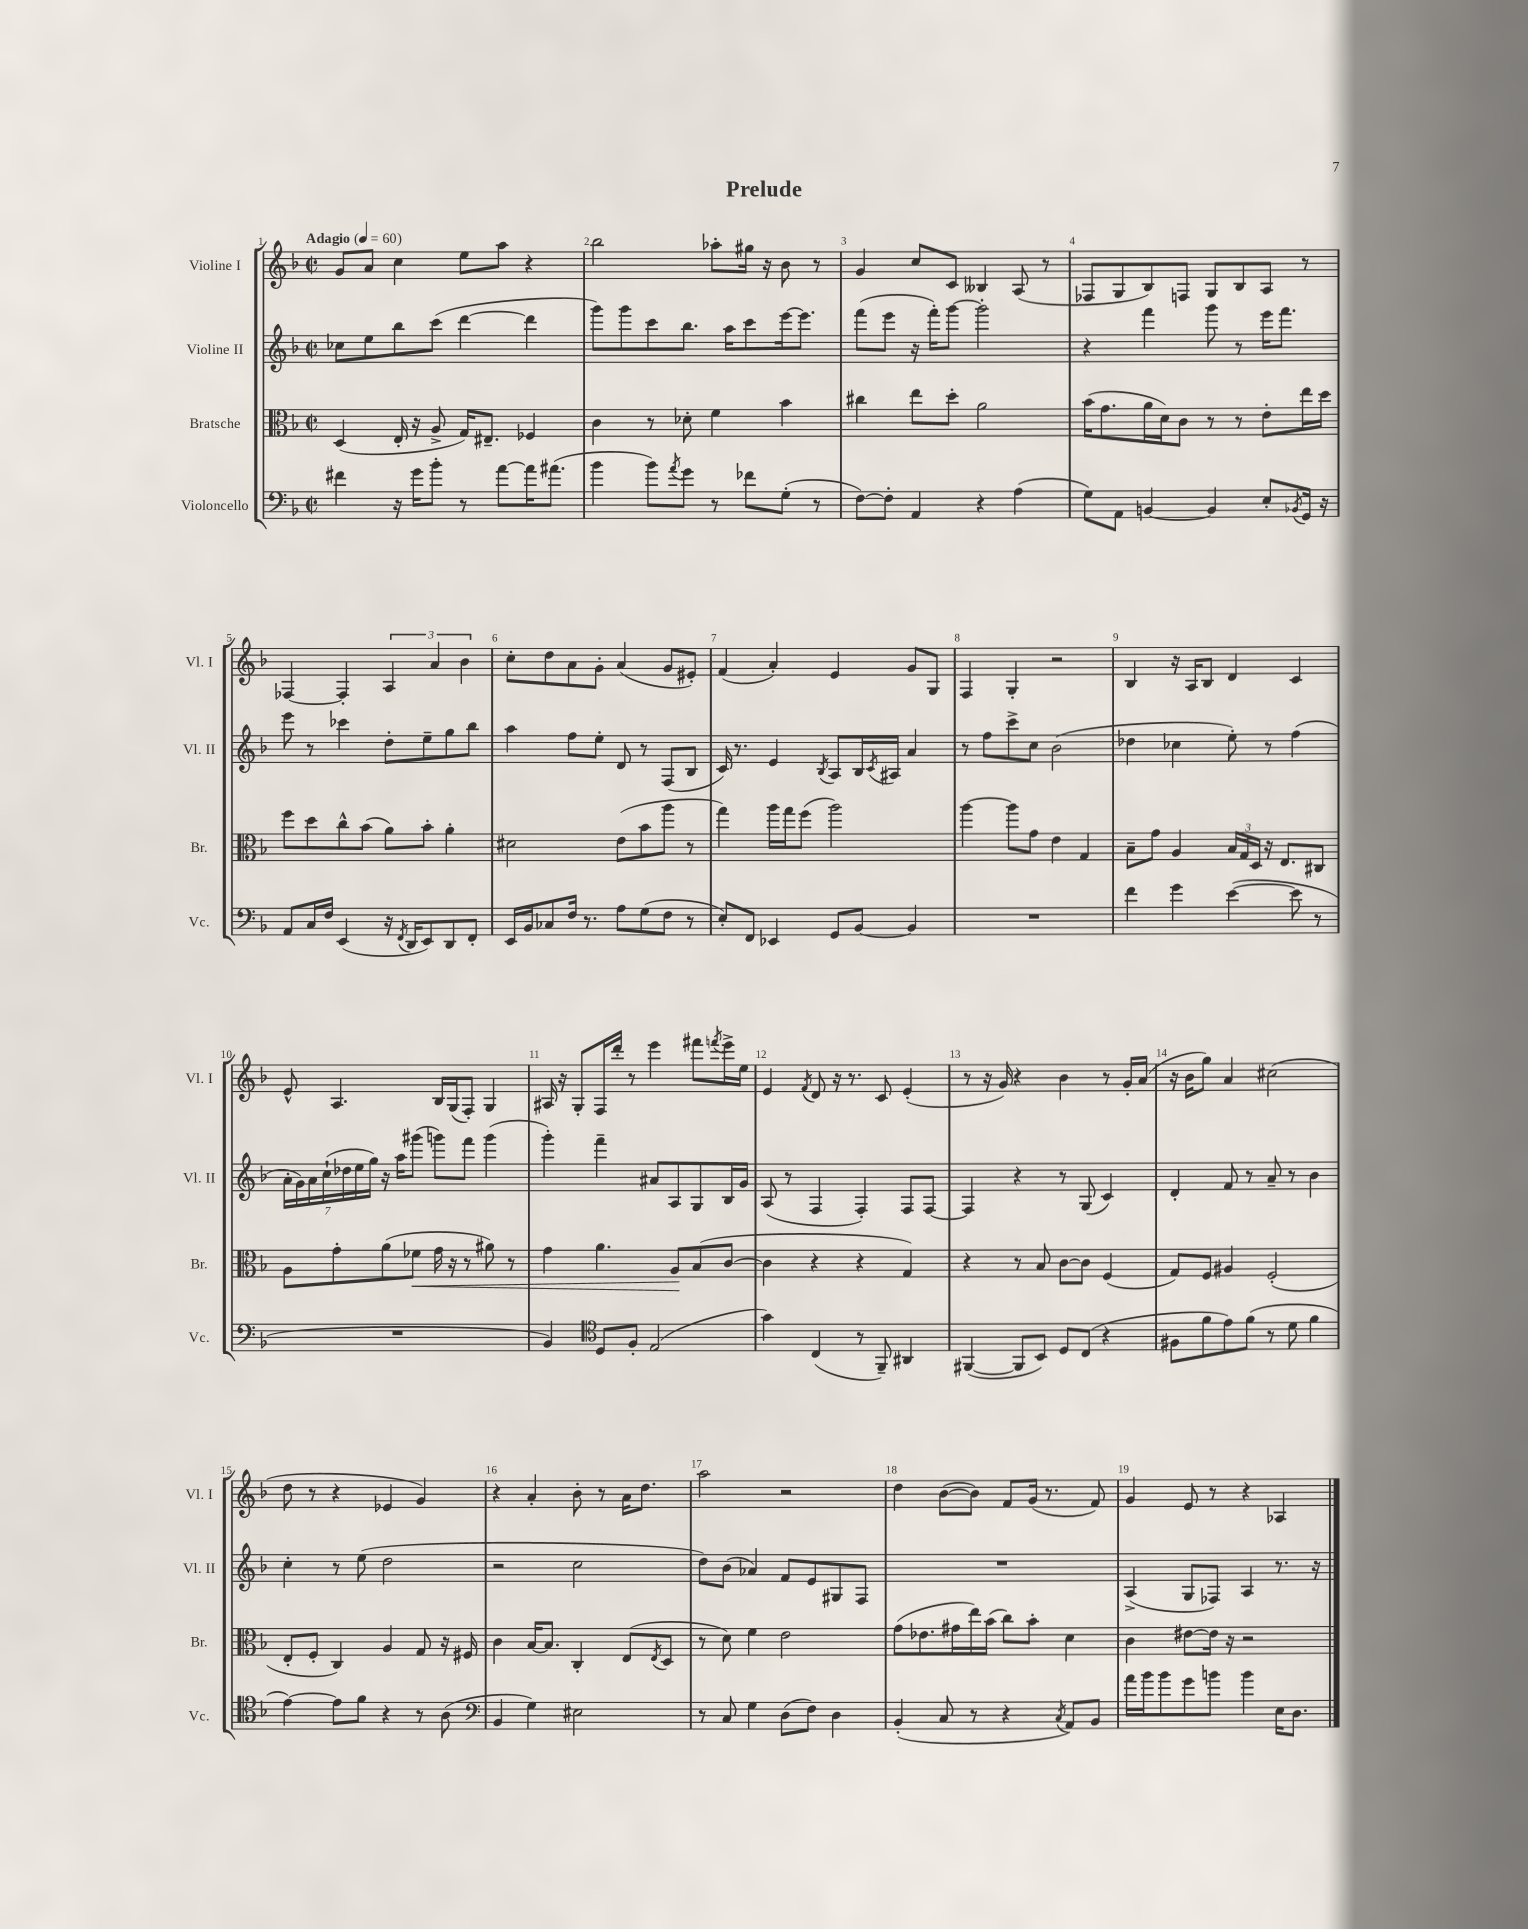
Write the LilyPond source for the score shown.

\header { title = "Prelude" }
<<
\new StaffGroup <<
\new Staff = "s0" \with { instrumentName = "Violine I" shortInstrumentName = "Vl. I" } {
    \clef treble \key f \major \defaultTimeSignature \time 2/2 \tempo "Adagio" 4 = 60
    g'8 a'8 c''4 e''8 a''8 r4 |
    bes''2 aes''8-. gis''16 r16 bes'8 r8 |
    g'4 c''8 c'8 beses4 a8( r8 |
    fes8 g8 bes8) f8 g8 bes8 a8 r8 |
    fes4~ fes4-. \tuplet 3/2 { a4 a'4 bes'4 } |
    c''8-. d''8 a'8 g'8-. a'4( g'8 eis'8-.) |
    f'4( a'4-.) e'4 g'8 g8 |
    f4 g4-. r2 |
    bes4 r16 a16 bes8 d'4 c'4 |
    e'8-^ a4. bes16 g16( f8-.) g4 |
    ais16 r16 g8-. f16 d'''16-. r8 e'''4 fis'''8 \acciaccatura { f'''8 } e'''16-> e''16 |
    e'4 \acciaccatura { f'8 } d'8 r16 r8. c'8 e'4-.( |
    r8 r16 g'16) r4 bes'4 r8 g'16-. a'16( |
    r16 bes'16 g''8) a'4 cis''2( |
    d''8 r8 r4 ees'4 g'4) |
    r4 a'4-. bes'8-. r8 a'16 d''8. |
    a''2 r2 |
    d''4 bes'8~( bes'8) f'8 g'16( r8. f'8) |
    g'4 e'8 r8 r4 aes4 \bar "|." |
}
\new Staff = "s1" \with { instrumentName = "Violine II" shortInstrumentName = "Vl. II" } {
    \clef treble \key f \major \defaultTimeSignature \time 2/2
    ces''8 e''8 bes''8 c'''8( d'''4~ d'''4 |
    g'''8) g'''8 c'''8 bes''8. a''16 c'''8 e'''16~ e'''8. |
    f'''8( e'''8 r16 f'''16-.) g'''8~ g'''2-. |
    r4 f'''4 g'''8 r8 e'''16 f'''8. |
    e'''8 r8 ces'''4 d''8-. e''8-- g''8 bes''8 |
    a''4 f''8 e''8-. d'8 r8 f8( bes8 |
    c'16) r8. e'4 \acciaccatura { bes8 } a8 bes16 \acciaccatura { c'8 } ais16 a'4 |
    r8 f''8 c'''8-> c''8 bes'2( |
    des''4 ces''4 e''8-.) r8 f''4( |
    \tuplet 7/4 { a'16-. g'16) a'16 c''16-!( des''16 e''16 g''16) } r16 a''16 gis'''8( g'''8) f'''8 g'''4( |
    g'''4-.) f'''4-- ais'8 a8 g8 bes16 g'16 |
    a8( r8 f4 f4-.) f8 f8~ |
    f4 r4 r8 g8( c'4) |
    d'4-. f'8 r8 a'8-- r8 bes'4 |
    c''4-. r8 e''8( d''2 |
    r2 c''2 |
    d''8) bes'8( aes'4) f'8 e'8 gis8 f8 |
    R1 |
    a4->( g8 fes8) a4 r8. r16 \bar "|." |
}
\new Staff = "s2" \with { instrumentName = "Bratsche" shortInstrumentName = "Br." } {
    \clef alto \key f \major \defaultTimeSignature \time 2/2
    d4( e16-. r16 a8-> g16) eis8.-- fes4 |
    c'4 r8 des'8-. f'4 bes'4 |
    cis''4 e''8 d''8-. a'2 |
    bes'16( g'8. a'16 d'16) c'8 r8 r8 e'8-. e''16 d''16 |
    f''8 d''8 c''8-^ bes'8( a'8) bes'8-. a'4-. |
    dis'2 e'8( bes'8 a''8 r8 |
    g''4) a''16 g''16 f''8( a''2) |
    a''4~ a''8 g'8 e'4 g4 |
    bes8-- g'8 a4 \tuplet 3/2 { bes16 g16 d16 } r16 e8. cis8 |
    a8 g'8-. a'8( fes'8\< g'16 r16 r8 ais'8) r8 |
    g'4 a'4. a8\! bes8( c'8~ |
    c'4 r4 r4 g4) |
    r4 r8 bes8 c'8~ c'8 f4( |
    g8) f8 ais4 f2-.( |
    e8-. f8-. c4) a4 g8 r16 fis16 |
    c'4 bes16~ bes8. c4-. e8( \acciaccatura { e8 } d8 |
    r8 d'8) f'4 e'2 |
    g'8( ees'8. gis'16 e''16) bes'16( c''8) bes'8-. d'4 |
    c'4 eis'8~ eis'16 r16 r2 \bar "|." |
}
\new Staff = "s3" \with { instrumentName = "Violoncello" shortInstrumentName = "Vc." } {
    \clef bass \key f \major \defaultTimeSignature \time 2/2
    fis'4 r16 g'16 bes'8-. r8 a'8~ a'16 ais'8.( |
    bes'4 bes'8) \acciaccatura { a'8 } g'8 r8 fes'8 g8-.( r8 |
    f8~) f8-. a,4 r4 a4( |
    g8) a,8 b,4~ b,4 e8-. \acciaccatura { bes,8 } g,16 r16 |
    a,8 c16 f16 e,4( r16 \acciaccatura { f,8 } d,16 e,8) d,8 f,8-. |
    e,16 bes,16 ces8 f16 r8. a8 g8( f8 r8 |
    e8-.) f,8 ees,4 g,8 bes,8~ bes,4 |
    R1 |
    f'4 g'4 e'4~( e'8 r8 |
    R1 |
    bes,4) \clef tenor d8 f8-. e2( |
    g'4) c4( r8 f,8--) ais,4 |
    fis,4~( fis,8 bes,8) d8 c8( r4 |
    fis8 f'8 e'8) f'8( r8 d'8 f'4 |
    e'4~) e'8 f'8 r4 r8 a8( |
    \clef bass bes,4 g4) eis2 |
    r8 c8 g4 d8( f8) d4 |
    bes,4-.( c8 r8 r4 \acciaccatura { c8 } a,8) bes,8 |
    a'16 bes'16 bes'8 g'8 b'8 b'4 e16 d8. \bar "|." |
}
>>
>>
\layout { \context { \Score \override BarNumber.break-visibility = ##(#f #t #t) barNumberVisibility = #all-bar-numbers-visible } }
